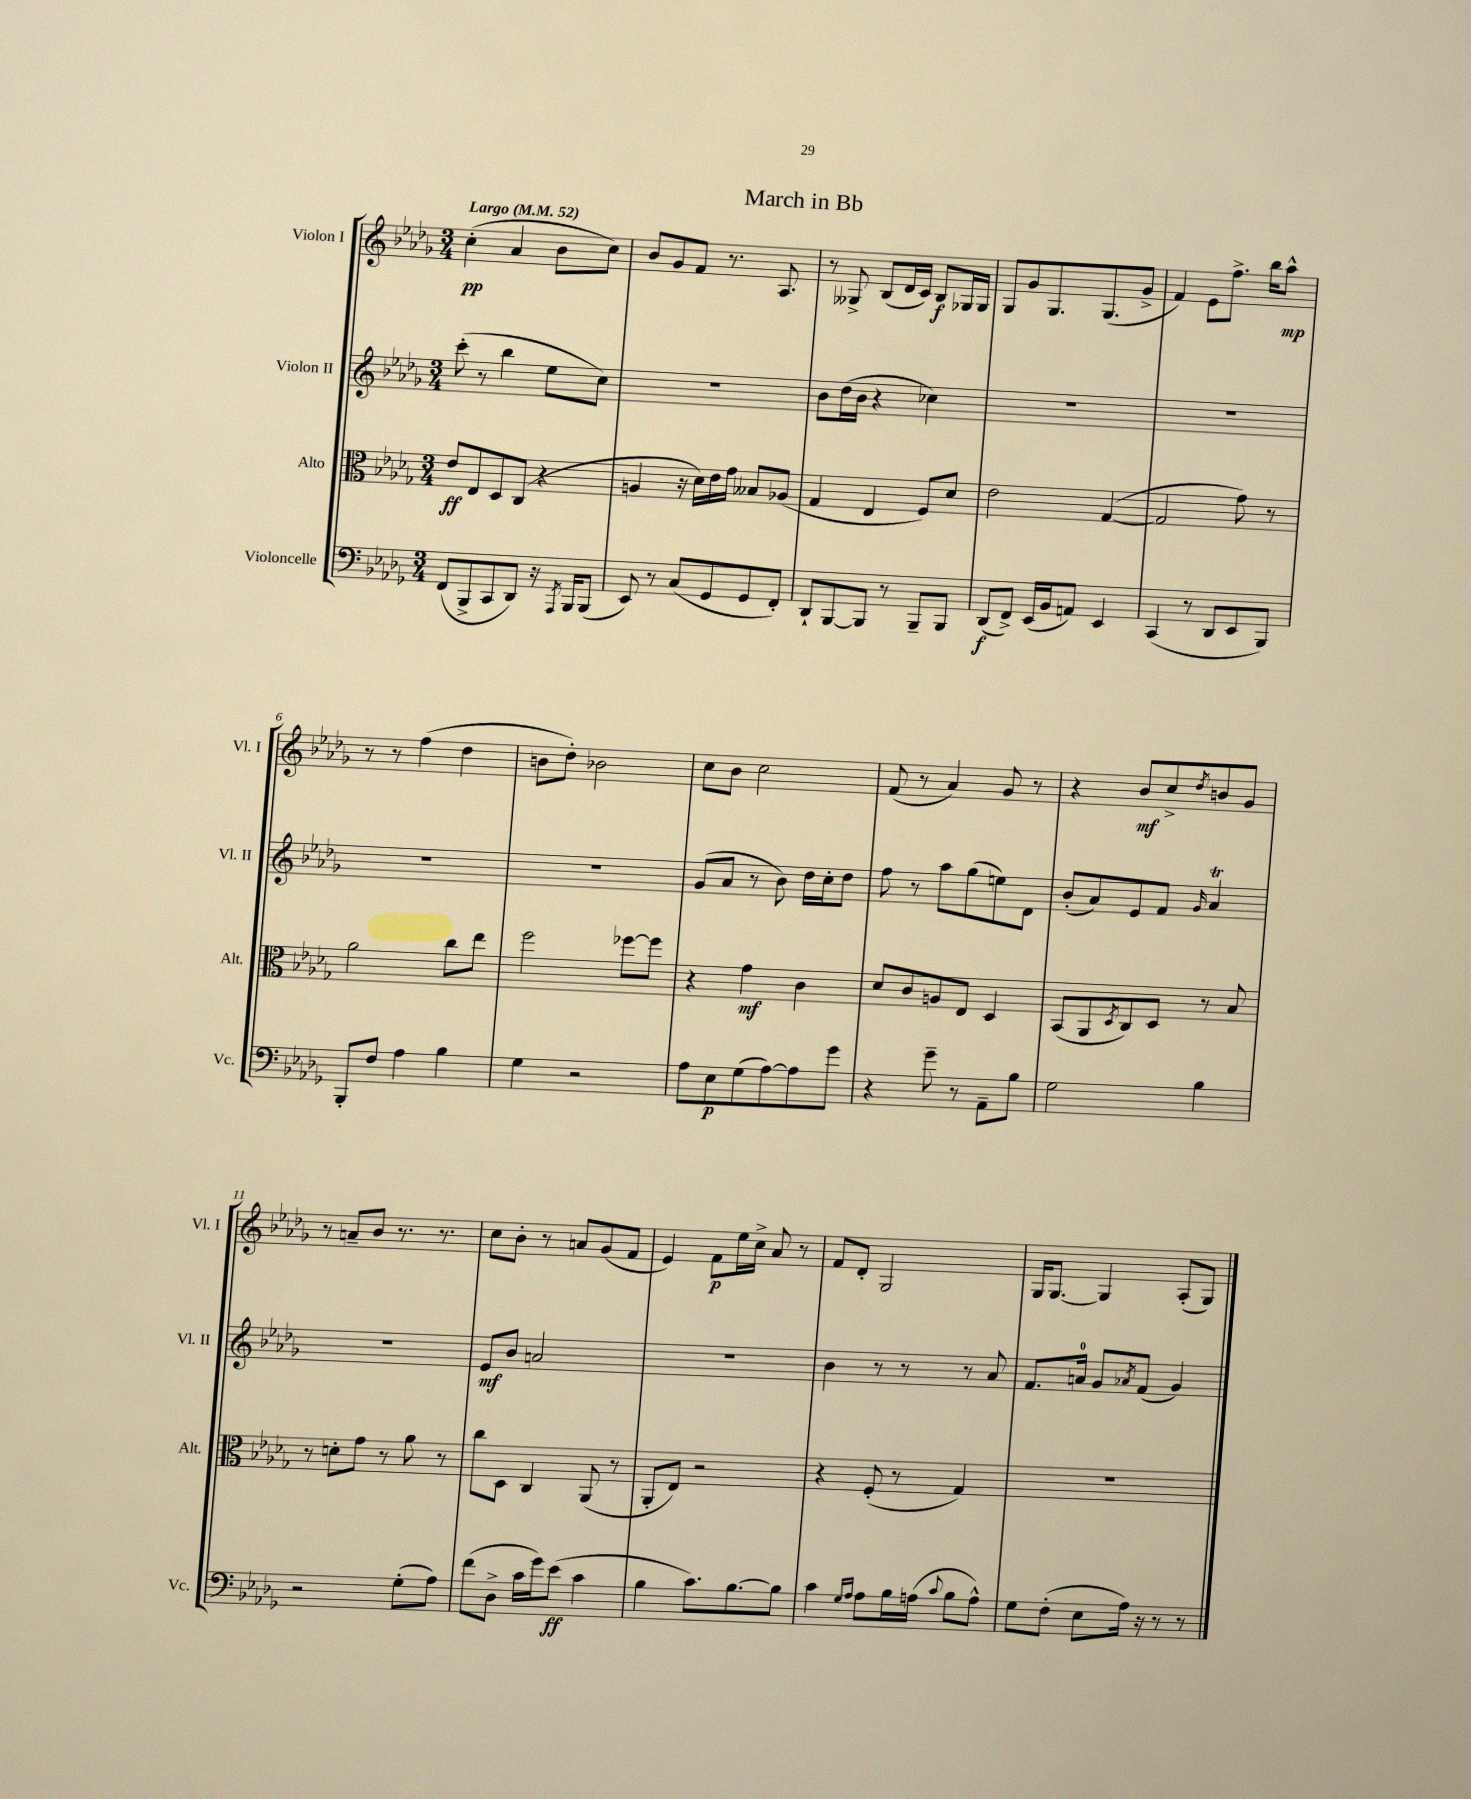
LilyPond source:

\header { title = "March in Bb" }
<<
\new StaffGroup <<
\new Staff = "s0" \with { instrumentName = "Violon I" shortInstrumentName = "Vl. I" } {
    \clef treble \key des \major \numericTimeSignature \time 3/4 \tempo "Largo" 4 = 52
    c''4-.\pp( aes'4 bes'8 c''8) |
    bes'8 ges'8 f'8 r8. aes8. |
    r8 geses8-> bes8( des'16 c'16) bes8\f ges16 ges16 |
    ges8 ges'8 ges8. ges8.( ges'8-> |
    f'4) ees'8 f''8.-> bes''16 aes''8-^\mp |
    r8 r8 f''4( des''4 |
    b'8 des''8-.) bes'2 |
    c''8 bes'8 c''2 |
    f'8( r8 aes'4) ges'8 r8 |
    r4 bes'8\mf c''8-> \acciaccatura { des''8 } b'8 ges'8 |
    r8 a'8-- bes'8 r8. r8. |
    c''8 bes'8-. r8 a'8 ges'8( f'8 |
    ees'4) f'8\p ees''16 c''16-> aes'8 r8 |
    f'8 des'8-. ges2 |
    ges16 ges8.~ ges4 aes8-.( ges8) \bar "|." |
}
\new Staff = "s1" \with { instrumentName = "Violon II" shortInstrumentName = "Vl. II" } {
    \clef treble \key des \major \numericTimeSignature \time 3/4
    c'''8-.( r8 bes''4 ees''8 c''8) |
    R2. |
    bes'8 des''16( bes'16 r4 ces''4) |
    R2. |
    R2. |
    R2. |
    R2. |
    ges'8( aes'8 r8 bes'8) des''16 c''16-. des''8 |
    f''8 r8 aes''8 ges''8( e''8) des'8 |
    bes'8-.( aes'8) ees'8 f'8 \grace { ges'16 } aes'4\trill |
    R2. |
    ees'8\mf bes'8 a'2 |
    R2. |
    bes'4 r8 r8 r8 aes'8 |
    f'8. a'16-0 ges'8 \acciaccatura { aes'8 } f'8( ges'4) \bar "|." |
}
\new Staff = "s2" \with { instrumentName = "Alto" shortInstrumentName = "Alt." } {
    \clef alto \key des \major \numericTimeSignature \time 3/4
    ees'8\ff ees8 des8 c8( r4 |
    a4 r16 des'16) ees'16 ges'16 beses8 aes8( |
    ges4 ees4 f8) des'8 |
    ees'2 ges4~( |
    ges2 ges'8) r8 |
    aes'2 c''8 ees''8 |
    f''2 fes''8~ fes''8 |
    r4 ges'4\mf c'4 |
    des'8 c'8 a8 ees8 des4 |
    bes,8( aes,8 \acciaccatura { des8 } c8) des8 r8 bes8 |
    r8 d'8-. ges'8 r8 aes'8 r8 |
    c''8 des8 c4 aes,8( r8 |
    aes,8-. ees8) r2 |
    r4 f8-.( r8 ges4) |
    R2. \bar "|." |
}
\new Staff = "s3" \with { instrumentName = "Violoncelle" shortInstrumentName = "Vc." } {
    \clef bass \key des \major \numericTimeSignature \time 3/4
    f,8( bes,,8-> c,8 des,8) r16 \acciaccatura { aes,,8 } bes,,16 bes,,8( |
    ees,8) r8 c8( ges,8 ges,8 f,8-.) |
    des,8-! bes,,8~ bes,,8 r8 bes,,8-- bes,,8 |
    des,8\f( f,8->) ees,16( bes,16 a,8) ees,4 |
    c,4( r8 des,8 ees,8 bes,,8) |
    bes,,8-. f8 aes4 bes4 |
    ges4 r2 |
    aes8 ees8\p ges8( aes8~) aes8 ges'8 |
    r4 ges'8-- r8 aes,8-- bes8 |
    ges2 bes4 |
    r2 ges8-.( aes8) |
    f'8( des8-> c'16 ges'16) ees'8\ff( c'4 |
    bes4 c'8.) bes8.~ bes8 |
    c'4 \grace { ges16 aes16 } aes8 bes16 a16( \appoggiatura { c'8 } bes8 a8-^) |
    ges8 f8-.( ees8 aes16) r16 r8 r8 \bar "|." |
}
>>
>>
